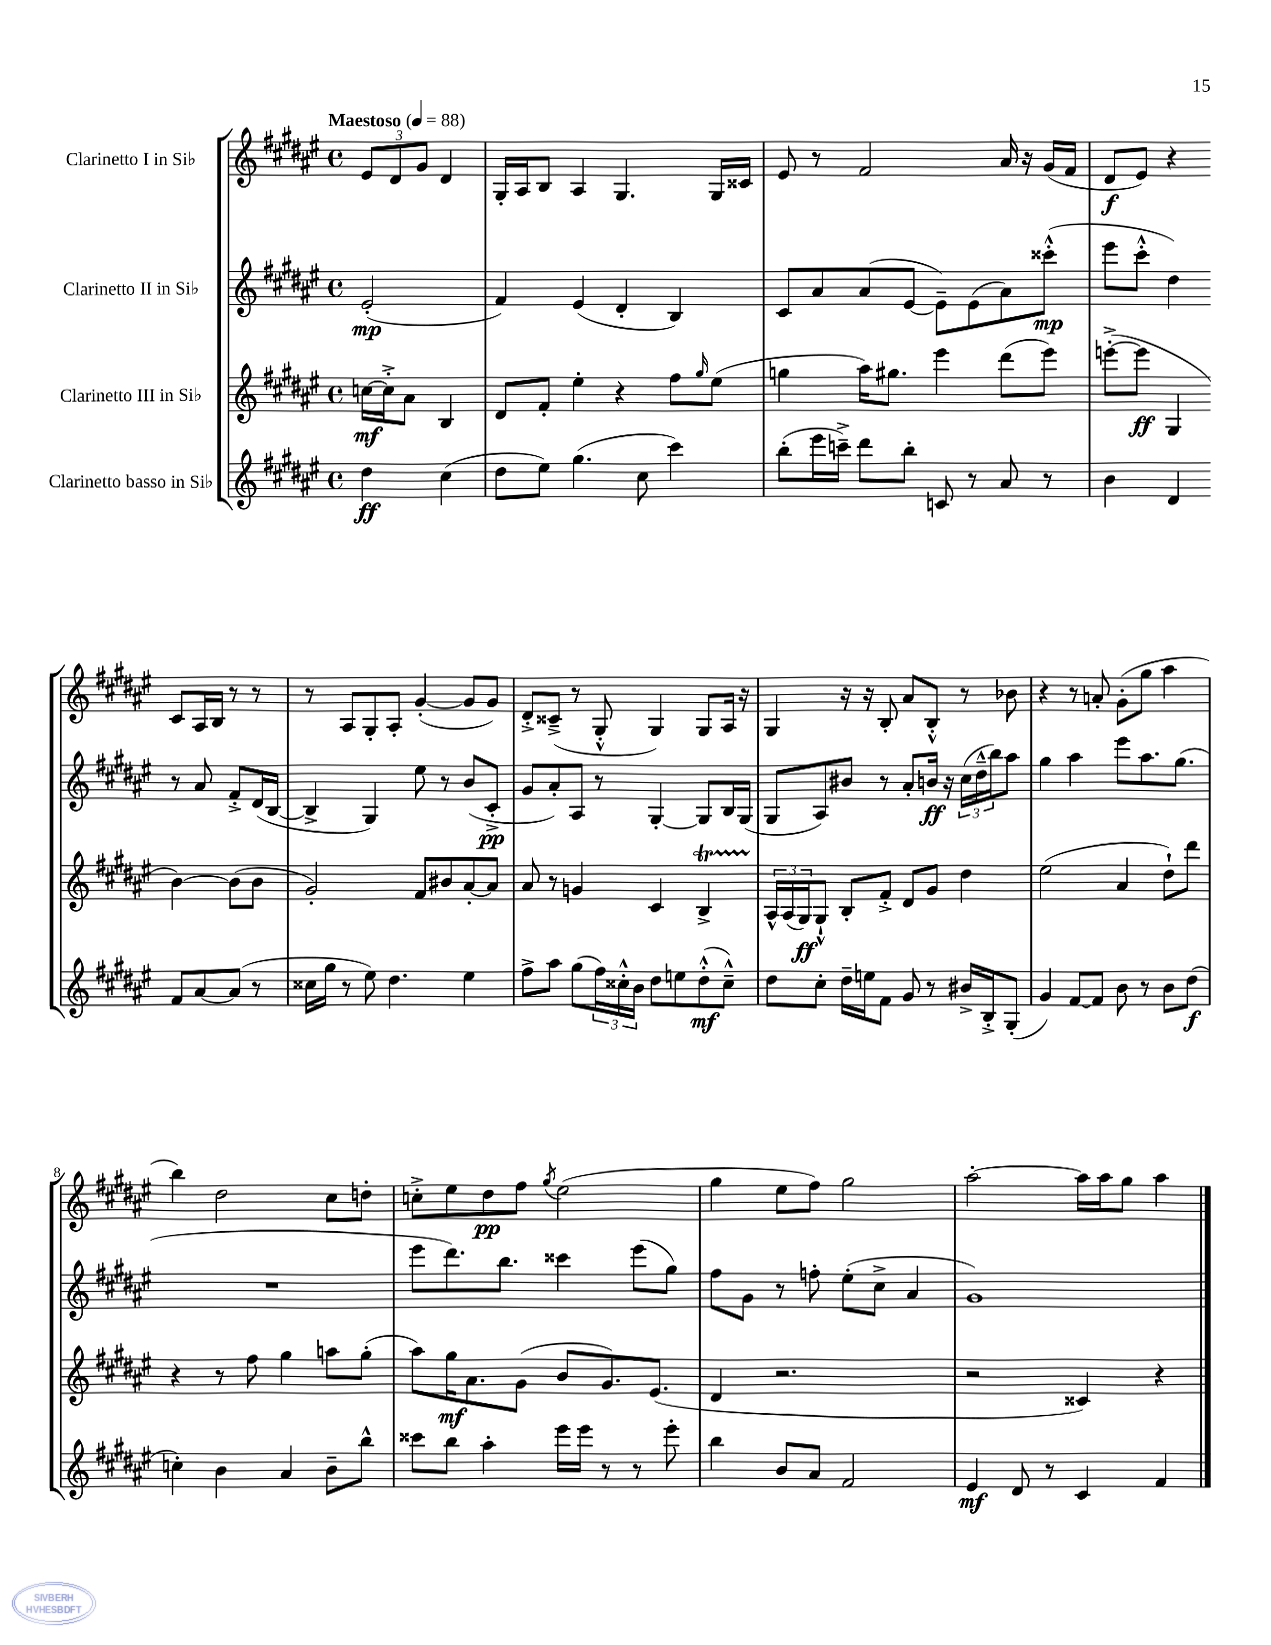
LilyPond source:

<<
\new StaffGroup <<
\new Staff = "s0" \with { instrumentName = "Clarinetto I in Sib" } {
    \clef treble \key fis \major \defaultTimeSignature \time 4/4 \partial 2 \tempo "Maestoso" 4 = 88
    \tuplet 3/2 { eis'8 dis'8 gis'8 } dis'4 |
    gis16-. ais16 b8 ais4 gis4. gis16 cisis'16 |
    eis'8 r8 fis'2 ais'16 r16 gis'16( fis'16 |
    dis'8\f eis'8) r4 cis'8 ais16 b16 r8 r8 |
    r8 ais8 gis8-. ais8-. gis'4~-.( gis'8 gis'8) |
    dis'8-.-> cisis'8--->( r8 gis8-.-^ gis4) gis8 ais16 r16 |
    gis4 r16 r16 b8-. ais'8 b8-.-^ r8 bes'8 |
    r4 r8 a'8-. gis'8-.( gis''8 ais''4 |
    b''4) dis''2 cis''8 d''8-. |
    c''8-.-> eis''8 dis''8\pp fis''8 \acciaccatura { gis''8 } eis''2( |
    gis''4 eis''8 fis''8) gis''2 |
    ais''2~-. ais''16 ais''16 gis''8 ais''4 \bar "|." |
}
\new Staff = "s1" \with { instrumentName = "Clarinetto II in Sib" } {
    \clef treble \key fis \major \defaultTimeSignature \time 4/4 \partial 2
    eis'2-.\mp( |
    fis'4) eis'4( dis'4-. b4) |
    cis'8 ais'8 ais'8( eis'8~ eis'8--) eis'8( ais'8) cisis'''8-.-^\mp( |
    eis'''8 cis'''8-.-^ dis''4) r8 ais'8 fis'8-.-> dis'16( b16~ |
    b4-> gis4) eis''8 r8 b'8( cis'8-.->\pp |
    gis'8 ais'8-.) ais8 r8 gis4~-. gis8 b16 gis16( |
    gis8 ais8) bis'8 r8 ais'8-. b'16\ff r16 \tuplet 3/2 { cis''16( dis''16---^ b''16) } ais''8 |
    gis''4 ais''4 eis'''8 ais''8. gis''8.( |
    R1 |
    eis'''8 dis'''8.) b''8. cisis'''4 eis'''8( gis''8) |
    fis''8 gis'8 r8 f''8-. eis''8-.( cis''8-> ais'4 |
    gis'1) \bar "|." |
}
\new Staff = "s2" \with { instrumentName = "Clarinetto III in Sib" } {
    \clef treble \key fis \major \defaultTimeSignature \time 4/4 \partial 2
    c''16~\mf c''16-.-> ais'8 b4 |
    dis'8 fis'8-. eis''4-. r4 fis''8 \grace { gis''16 } eis''8( |
    g''4 ais''16) gis''8. eis'''4 dis'''8( eis'''8) |
    e'''8~-.->( e'''8\ff gis4 b'4~) b'8( b'8 |
    gis'2-.) fis'8 bis'8 ais'8~-. ais'8 |
    ais'8 r8 g'4 cis'4 b4->\startTrillSpan |
    \tuplet 3/2 { ais16-^\stopTrillSpan ais16( gis16\ff) } gis8-!-^ b8-. fis'8-.-> dis'8 gis'8 dis''4 |
    eis''2( ais'4 dis''8-!) dis'''8 |
    r4 r8 fis''8 gis''4 a''8 gis''8-.( |
    ais''8) gis''16\mf ais'8. gis'8( b'8 gis'8.) eis'8.( |
    dis'4 r2. |
    r2 cisis'4) r4 \bar "|." |
}
\new Staff = "s3" \with { instrumentName = "Clarinetto basso in Sib" } {
    \clef treble \key fis \major \defaultTimeSignature \time 4/4 \partial 2
    dis''4\ff cis''4( |
    dis''8 eis''8) gis''4.( cis''8 cis'''4) |
    b''8-.( eis'''16 c'''16--->) dis'''8 b''8-. c'8 r8 ais'8 r8 |
    b'4 dis'4 fis'8 ais'8~ ais'8( r8 |
    cisis''16 gis''16 r8 eis''8) dis''4. eis''4 |
    fis''8-> ais''8 gis''8( \tuplet 3/2 { fis''16) cisis''16-.-^ b'16 } dis''8 e''8 dis''8-.-^\mf( cisis''8---^) |
    dis''8 cis''8-. dis''16-- e''16 fis'8 gis'8 r8 bis'16-> b16-.-> gis8-.( |
    gis'4) fis'8~ fis'8 b'8 r8 b'8 dis''8\f( |
    c''4-.) b'4 ais'4 b'8-- b''8-^ |
    cisis'''8 b''8 ais''4-. eis'''16 eis'''16 r8 r8 eis'''8-. |
    b''4 b'8 ais'8 fis'2 |
    eis'4\mf dis'8 r8 cis'4 fis'4 \bar "|." |
}
>>
>>
